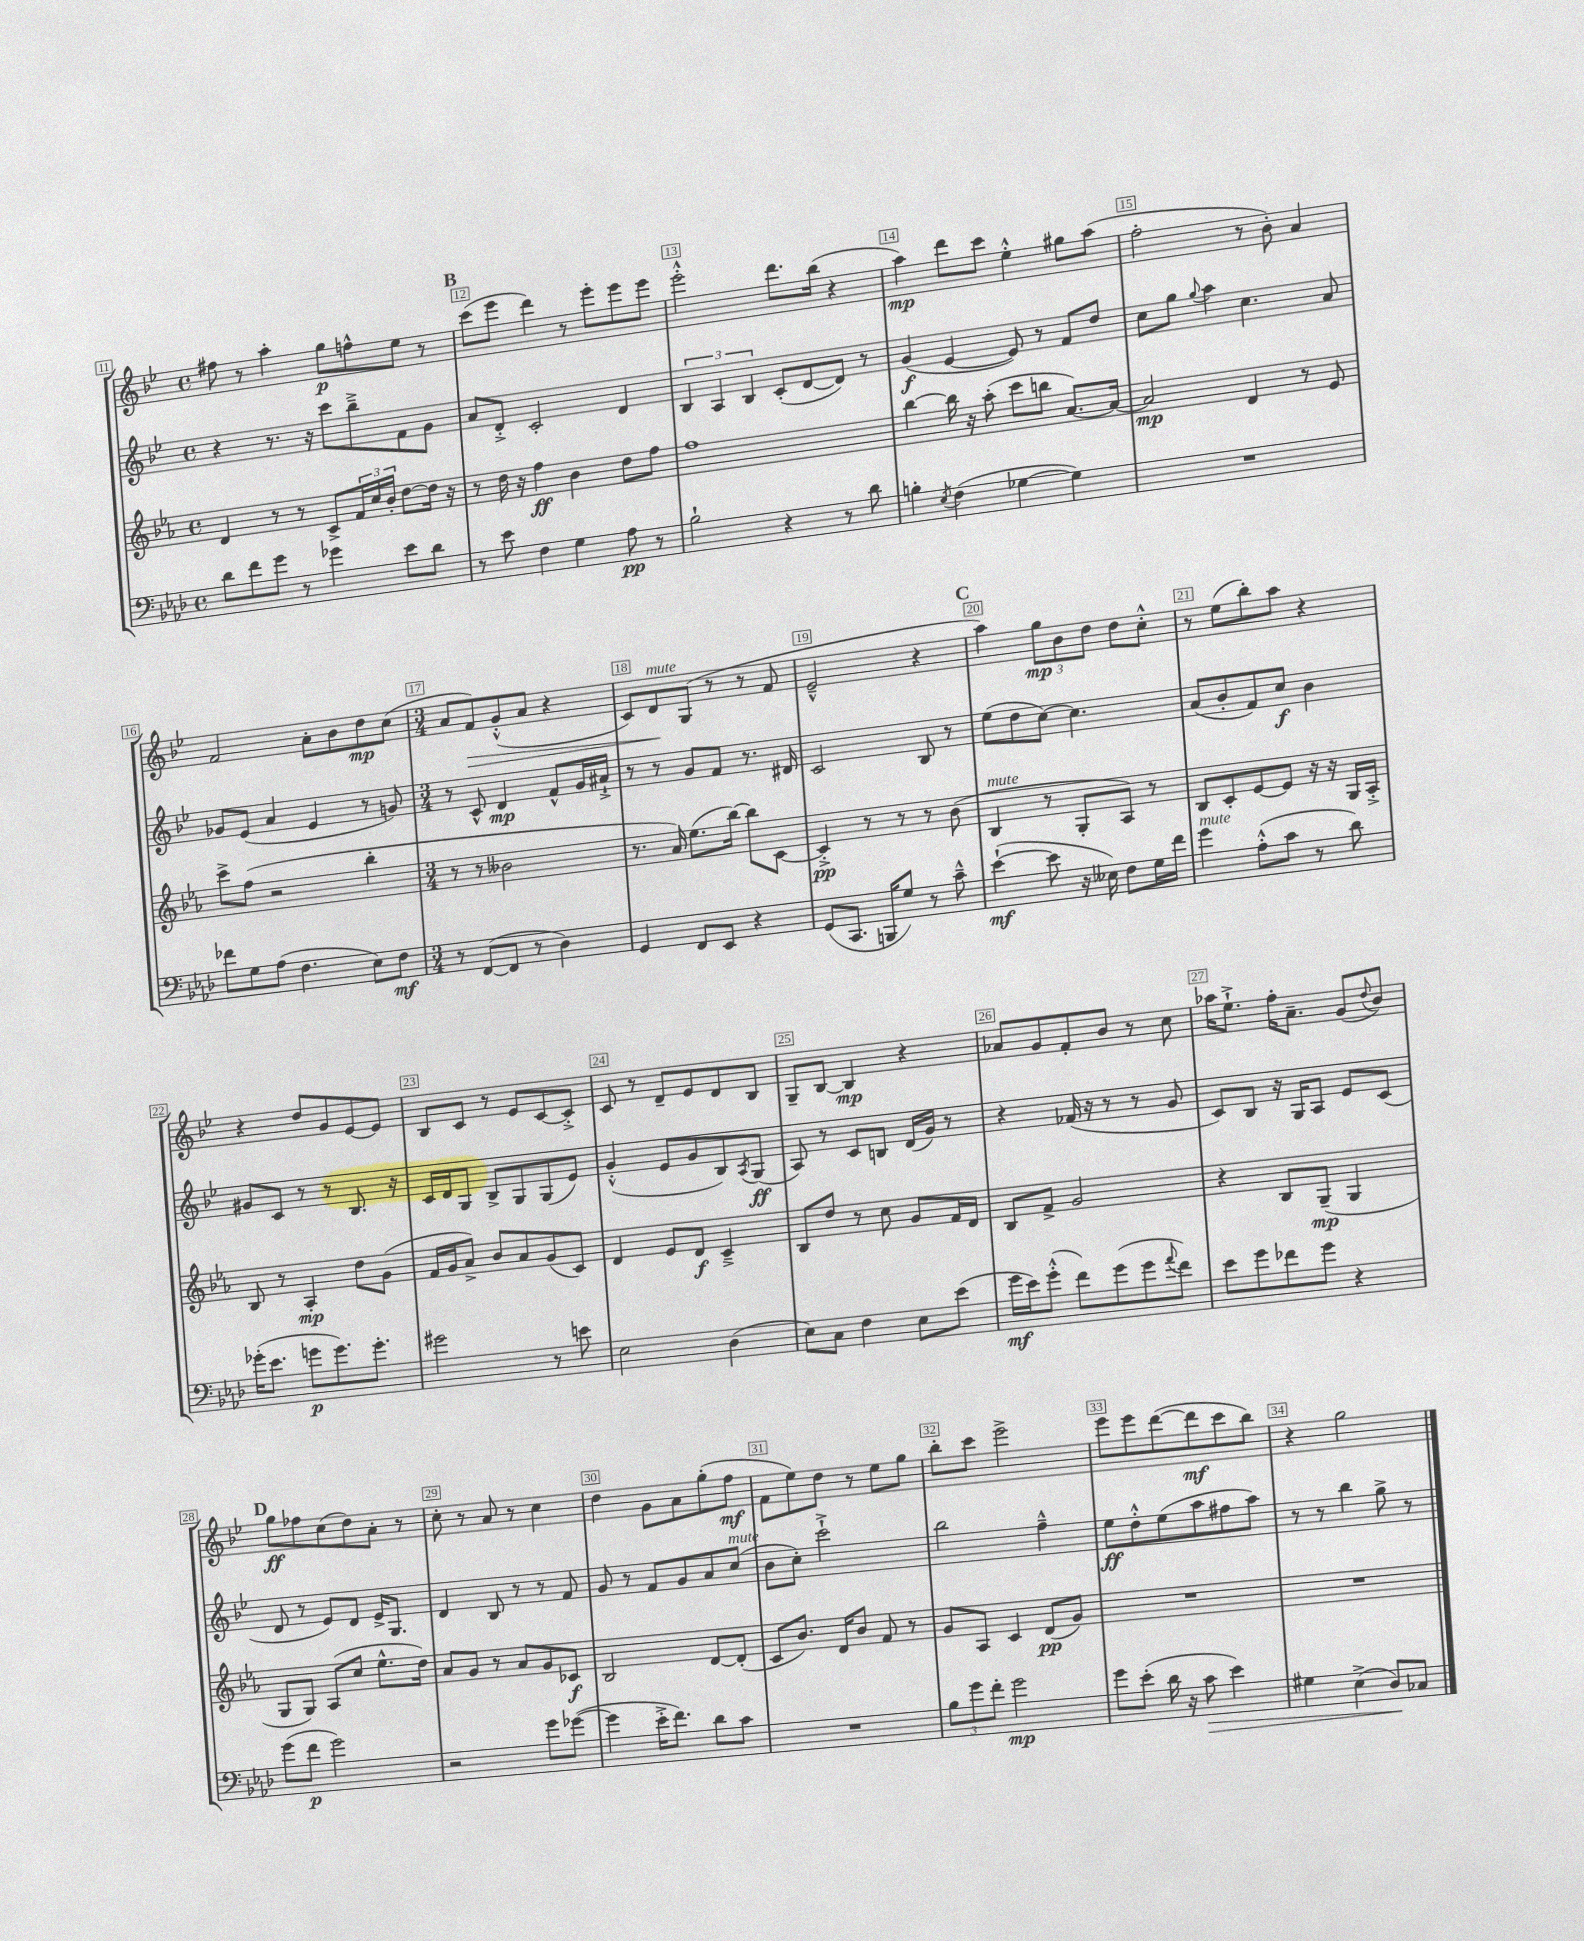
<<
\new StaffGroup <<
\new Staff = "s0" {
    \clef treble \key bes \major \defaultTimeSignature \time 4/4
    fis''8 r8 a''4-. g''8\p f''8-^ ees''8 r8 |
    \mark \markup { \bold "B" } c'''8( ees'''8 d'''4) r8 ees'''8-. ees'''8 ees'''8 |
    ees'''2-.-^ d'''8. bes''16( r4 |
    a''4\mp) d'''8 c'''8 ees''4-.-^ gis''8 a''8( |
    f''2-. r8 bes'8-.) a'4 |
    f'2 a'8-. bes'8 d''8\mp c''8( |
    \numericTimeSignature \time 3/4 a'8 f'8\>) g'8-.-^( a'8 r4 |
    c'8) d'8\!^\markup { \italic "mute" } g8( r8 r8 f'8 |
    ees'2---^ r4 |
    \mark \markup { \bold "C" } a''4) \tuplet 3/2 { g''8\mp bes'8 d''8 } d''8 c''8-.-^ |
    r8 ees''8( bes''8-.) a''8 r4 |
    r4 d''8 g'8 ees'8~ ees'8 |
    bes8 c'8 r8 ees'8 c'8~ c'8-.-> |
    c'8 r8 d'8-- ees'8 d'8 bes8 |
    g8-- bes8~ bes4\mp r4 |
    aes'8 g'8 f'8-. bes'8 r8 c''8 |
    aes''16 ees''8.-!-> f''16-. a'8.-- g'8( \appoggiatura { d''8 } bes'8) |
    \mark \markup { \bold "D" } g''8\ff fes''8 c''8( d''8) a'8-. r8 |
    c''8-. r8 a'8 r8 c''4 |
    d''4 g'8 a'8 g''8-.( f''8\mf |
    f'8 ees''8) d''8 r8 ees''8 g''8 |
    bes''8-. c'''8 ees'''2-> |
    ees'''8 ees'''8 d'''8~( d'''8\mf c'''8 bes''8) |
    r4 g''2 \bar "|." |
}
\new Staff = "s1" {
    \clef treble \key bes \major \defaultTimeSignature \time 4/4
    r4 r8. r16 c'''8 bes''8---> f'8 g'8 |
    \mark \markup { \bold "B" } a'8 d'8-.-> c'2-. d'4 |
    \tuplet 3/2 { bes4 a4 bes4 } c'8-.( d'8~ d'8) r8 |
    g'4\f( ees'4~ ees'8) r8 f'8 d''8 |
    c''8 g''8 \appoggiatura { g''8 } a''4 c''4. a'8 |
    ges'8 ees'8( a'4 ees'4 r8 g'8) |
    \numericTimeSignature \time 3/4 r8 c'8-^ d'4\mp f'8-^ g'16 ais'16-!-> |
    r8 r8 g'8 f'8 r8. dis'16 |
    c'2 bes8 r8 |
    \mark \markup { \bold "C" } ees''8( d''8 c''8~) c''4. |
    a'8( bes'8-. f'8) c''8\f bes'4 |
    gis'8 c'8 r8 r8 bes8. r16 |
    c'16 d'16 g8 bes8-> g8 g8( ees'8) |
    g'4-.-^( ees'8 g'8 bes8) \acciaccatura { a8 } g8\ff( |
    a8) r8 c'8 b8 d'16( g'16) r8 |
    r4 fes'16( r16 r8 r8 g'8 |
    c'8) bes8 r16 g16 a8 ees'8 c'8( |
    \mark \markup { \bold "D" } d'8 r8 ees'8) d'8 ees'16-> g8. |
    d'4 bes8 r8 r8 f'8 |
    g'8 r8 f'8 g'8 a'8 c''8^\markup { \italic "mute" }( |
    bes'8 c''8-.) c'''2-!-> |
    bes''2 f''4---^ |
    ees''8\ff d''8-.-^ ees''8( a''8 fis''8 a''8) |
    r8 r8 bes''4 g''8-> r8 \bar "|." |
}
\new Staff = "s2" {
    \clef treble \key ees \major \defaultTimeSignature \time 4/4
    d'4 r8 r8 c'8-> \tuplet 3/2 { f'16 c''16 bes'16-. } d''8~ d''16 r16 |
    \mark \markup { \bold "B" } r8 d''16 r16 f''4\ff bes'4 d''8 f''8 |
    f''1 |
    bes''4~ bes''16 r16 aes''8-.( c'''8 b''8 aes'8.~) aes'16~ |
    aes'2\mp d'4 r8 ees'8 |
    c'''8-> f''8( r2 bes''4-. |
    \numericTimeSignature \time 3/4 r8 r8 beses'2 |
    r8. aes'16) ees''8.( bes''16~) bes''8 c'8~ |
    c'4-.->\pp r8 r8 r8 bes'8( |
    \mark \markup { \bold "C" } bes4^\markup { \italic "mute" } r8 g8-. aes8) r8 |
    bes8 c'8-. ees'8~ ees'8 r16 r16 g16 aes16-.-> |
    bes8 r8 aes4-.\mp d''8 g'8( |
    f'16 g'16 aes'8->) bes'8 aes'8 g'8( c'8) |
    d'4 ees'8 d'8\f c'4---> |
    bes8 d''8 r8 c''8 g'8 f'16 d'16 |
    bes8 f'8-> g'2 |
    r4 bes8 g8--\mp( g4 |
    \mark \markup { \bold "D" } g8 g8) aes8( c''8 ees''8.-^ d''16) |
    aes'8 g'8 r8 aes'8 g'8 ces'8\f |
    bes2 d'8~ d'8-.( |
    c'8 bes'8.) d'16 bes'8 f'8 r8 |
    g'8 aes8 c'4 d'8\pp( g'8) |
    R2. |
    R2. \bar "|." |
}
\new Staff = "s3" {
    \clef bass \key aes \major \defaultTimeSignature \time 4/4
    des'8 f'8 g'8 r8 ges'4 ees'8 des'8 |
    \mark \markup { \bold "B" } r8 ees'8 f4 g4 aes8\pp r8 |
    bes2-! r4 r8 des'8 |
    b4-. \acciaccatura { ees8 } f4( ges4~ ges4) |
    R1 |
    fes'8 g8 aes8( f4. ees8) f8\mf |
    \numericTimeSignature \time 3/4 r8 f,8~( f,8 r8 des4) |
    g,4 f,8 ees,8 r4 |
    g,8( c,8. b,,16 g8) r8 c'8---^ |
    \mark \markup { \bold "C" } ees'4~-!\mf( ees'8 r16 eeses16) f8 g16 f'16 |
    g'4^\markup { \italic "mute" } aes8-.-^( c'8 r8 des'8) |
    ges'16-.( ees'8. g'8\p g'8.) g'8.-. |
    gis'2 r8 e'8 |
    ees2 des4( |
    ees8) c8 f4 ees8 ees'8( |
    g'16\mf ees'16) g'8-.-^( f'8) g'8( g'8 \appoggiatura { aes'8 } f'8) |
    ees'8 g'8 fes'8 g'8 r4 |
    \mark \markup { \bold "D" } g'8( f'8\p g'2) |
    r2 g'8 ges'8~( |
    ges'4 ees'16-.-> f'8.) des'8 c'8 |
    R2. |
    \tuplet 3/2 { bes8 g'8 f'8-. } g'2\mp |
    g'8 ees'8-.( des'16 r16 c'8\> ees'4) |
    gis4 ees4->( des8\!) ces8 \bar "|." |
}
>>
>>
\layout { \context { \Score currentBarNumber = #11 \override BarNumber.break-visibility = ##(#f #t #t) barNumberVisibility = #all-bar-numbers-visible \override BarNumber.stencil = #(make-stencil-boxer 0.1 0.3 ly:text-interface::print) } }
